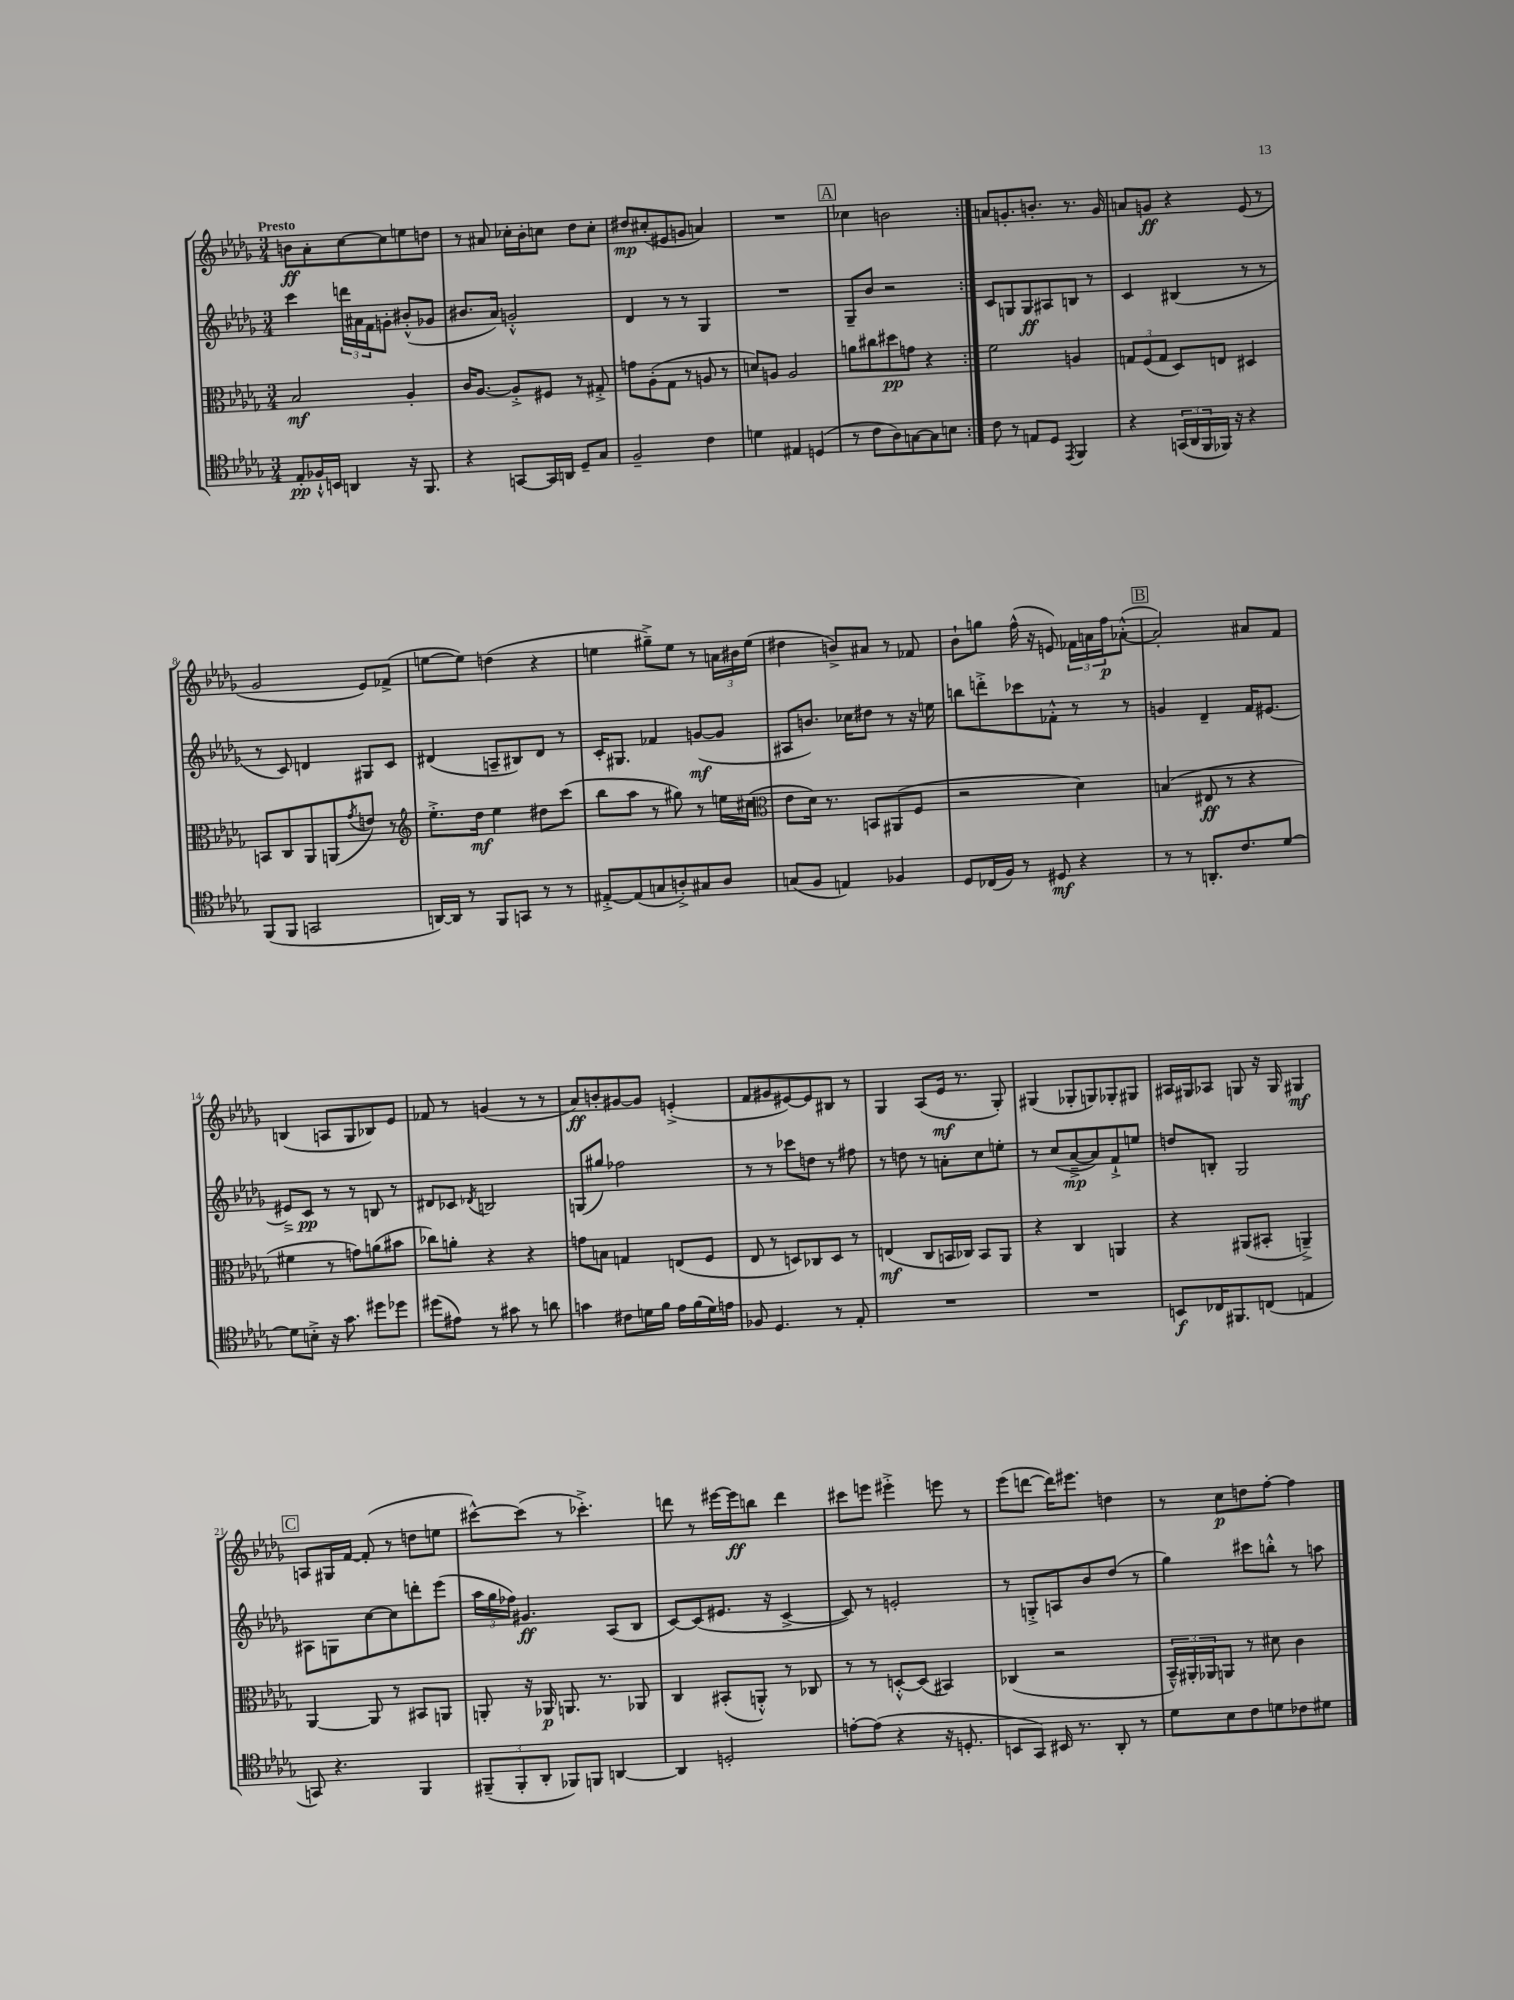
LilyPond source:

<<
\new StaffGroup <<
\new Staff = "s0" {
    \clef treble \key des \major \numericTimeSignature \time 3/4 \tempo "Presto"
    \repeat volta 2 { b'8\ff aes'8-. c''8~ c''8 e''8 d''8 |
    r8 ais'8 ces''16-. bes'16-. c''8 des''8 c''8-. |
    dis''8\mp cis''8-.( eis'8 g'8 a'4) |
    R2. |
    \mark \markup { \box "A" } ces''4 b'2 | }
    a'8 g'8.-. b'8.-. r8. g'16 |
    a'8 g'8\ff r4 ees'8( r8 |
    ges'2 ees'8) fes'8->( |
    e''8~ e''8) d''4( r4 |
    e''4 gis''8--->) e''8 r8 \tuplet 3/2 { a'16 bis'16 e''16( } |
    dis''4 b'8->) ais'8 r8 fes'8 |
    bes'8-! g''8 f''16-^( r16 e'8) \tuplet 3/2 { fes'16 a'16 f''16\p } aes'8~-.-^( |
    \mark \markup { \box "B" } aes'2-.) ais'8 f'8 |
    b4( a8 ges8 bes8) ees'8 |
    fes'8 r8 g'4( r8 r8 |
    aes'8\ff) b'8-. gis'8~ gis'8 e'4-.->( |
    f'8 gis'8 eis'8~) eis'8 bis8 r8 |
    ges4 aes8( ees'16\mf r8. ges8-.) |
    gis4( ges8-. g8) ges8-. gis8 |
    ais16 gis16 aes8 g8 r16 g16 gis4\mf |
    \mark \markup { \box "C" } a8 gis16 f'16~ f'8-.( r8 d''8 e''8 |
    cis'''8~-^) cis'''8( r8 ces'''4.-.->) |
    d'''8 r8 eis'''16~ eis'''16\ff b''8 d'''4 |
    cis'''8 e'''8 eis'''4-.-> e'''8 r8 |
    ees'''8( d'''8~ d'''16) eis'''8. d''4 |
    r8 c''8\p d''8 f''8~-. f''4 \bar "|." |
}
\new Staff = "s1" {
    \clef treble \key des \major \numericTimeSignature \time 3/4
    \repeat volta 2 { c'''4 \tuplet 3/2 { d'''16 ais'16 f'16 } g'8-. bis'8-.-^( ges'8 |
    bis'8. aes'16) g'2-.-^ |
    des'4 r8 r8 ges4 |
    R2. |
    \mark \markup { \box "A" } ges8-- bes'8 r2 | }
    c'8 g8 g8\ff ais8 b8 r8 |
    c'4 bis4( r8 r8 |
    r8 c'8) d'4 gis8 c'8 |
    dis'4( a8-- bis8) dis'8 r8 |
    c'16-. gis8. fes'4 g'8~\mf( g'8 |
    ais8 b'8.) ces''16 dis''8 r8 r16 e''16 |
    b''8 d'''8-.-> ces'''8 fes'8-.-^ r8 r8 |
    \mark \markup { \box "B" } g'4 des'4-- f'16 eis'8.~ |
    eis'8---> c'8\pp r8 r8 b8 r8 |
    dis'8 ces'8 \acciaccatura { des'8 } b2 |
    g8( gis''8) fes''2 |
    r8 r8 ces'''8 d''8 r8 fis''8 |
    r8 d''8 r8 a'8-. c''8 e''8-. |
    r8 c''8( aes'8~--->\mp aes'8) f'8-!-> e''8 |
    d''8 b8-. ges2 |
    \mark \markup { \box "C" } ais8 g8 c''8~ c''8 d'''8-. ees'''8( |
    \tuplet 3/2 { aes''16 ges''16 fes''16) } gis'4.\ff aes8( bes8 |
    c'8~) c'8( eis'8. r16 c'4~-> |
    c'8) r8 e'2-. |
    r8 g8-.-> a8 bes'8 des''8( r8 |
    ges''4) cis'''8 b''8-.-^ r8 a''8 \bar "|." |
}
\new Staff = "s2" {
    \clef alto \key des \major \numericTimeSignature \time 3/4
    \repeat volta 2 { bes2\mf aes4-. |
    c'16 aes8.~ aes8-.-> fis8 r8 gis8-.-> |
    g'8 aes8-.( ges8 r8 a8 r8 |
    d'8) a8 a2 |
    \mark \markup { \box "A" } a'8 cis''8 dis''8\pp g'8 r4 | }
    f'2 a4 |
    \tuplet 3/2 { g8 f8( g8 } des8) e8 dis4 |
    b,8 c8 aes,8 a,8( \acciaccatura { ges'8 } e'8) r8 |
    \clef treble ees''8.-.-> des''16\mf ees''4 dis''8 c'''8( |
    bes''8 aes''8 r8 gis''8) r8 e''16 cis''16( |
    \clef alto ees'8 des'16) r8. b,8 ais,8( f8 |
    r2 des'4) |
    \mark \markup { \box "B" } b4( eis8\ff r8 r4 |
    fis'4 r8 g'8) a'8( bis'8 |
    ces''8) a'8-. r4 r4 |
    g'8 b8 g4 e8( f8 |
    ees8 r8 d8) ces8 d8 r8 |
    e4\mf( c8 b,16 ces16) b,8 aes,8 |
    r4 c4 a,4 |
    r4 ais,8( bis,8-. a,4--->) |
    \mark \markup { \box "C" } aes,4~ aes,8 r8 bis,8 a,8 |
    a,8-. r16 aes,16\p a,8. r8. aes,8 |
    c4 bis,8-.( a,8-.-^) r8 ces8 |
    r8 r8 d8~-.-^ d8( bis,4) |
    ces4( r2 |
    \tuplet 3/2 { bes,16---^) ais,16-. aes,16 } a,8 r8 dis'8 c'4 \bar "|." |
}
\new Staff = "s3" {
    \clef tenor \key des \major \numericTimeSignature \time 3/4
    \repeat volta 2 { ees8-.\pp fes16-!-^ b,16 a,4 r16 f,8. |
    r4 g,8~ g,16 a,16 des8-- ges8 |
    f2-- c'4 |
    d'4 eis4 d4( |
    \mark \markup { \box "A" } r8 c'8 aes8) g8~ g8 b8 | }
    c'8 r8 e8 des8 \acciaccatura { ees,8 } f,4 |
    r4 \tuplet 3/2 { g,16( aes,16 f,16 } fes,16) r16 r4 |
    f,8( f,8 g,2 |
    a,16~) a,16 r8 f,8 g,8 r8 r8 |
    eis8~-.-> eis8( g8 a8-.->) gis8 a8 |
    g8( f8 e4) fes4 |
    des8 ces16( f16) r8 dis8\mf r4 |
    \mark \markup { \box "B" } r8 r8 a,8.-. c'8. des'8~ |
    des'8 b8-.-> r16 ges'8. dis''8 des''8 |
    dis''8( eis'8) r8 gis'8 r8 a'8 |
    g'4 cis'8 d'16 f'16 ees'16 f'16( d'16) e'16 |
    fes8 des4. r8 ees8-. |
    R2. |
    R2. |
    b,8\f ces16 fis,8. c8( e4 |
    \mark \markup { \box "C" } g,8) r4. f,4 |
    \tuplet 3/2 { fis,8--( fis,8-. aes,8-. } fes,8) f,8 a,4~ |
    a,4 d2-. |
    e'8~-. e'8( r4 r16 d8.-. |
    b,8 ges,8) bis,16 r8. aes,8-. r8 |
    des'8 bes8 c'8 d'8 ces'8 dis'8 \bar "|." |
}
>>
>>
